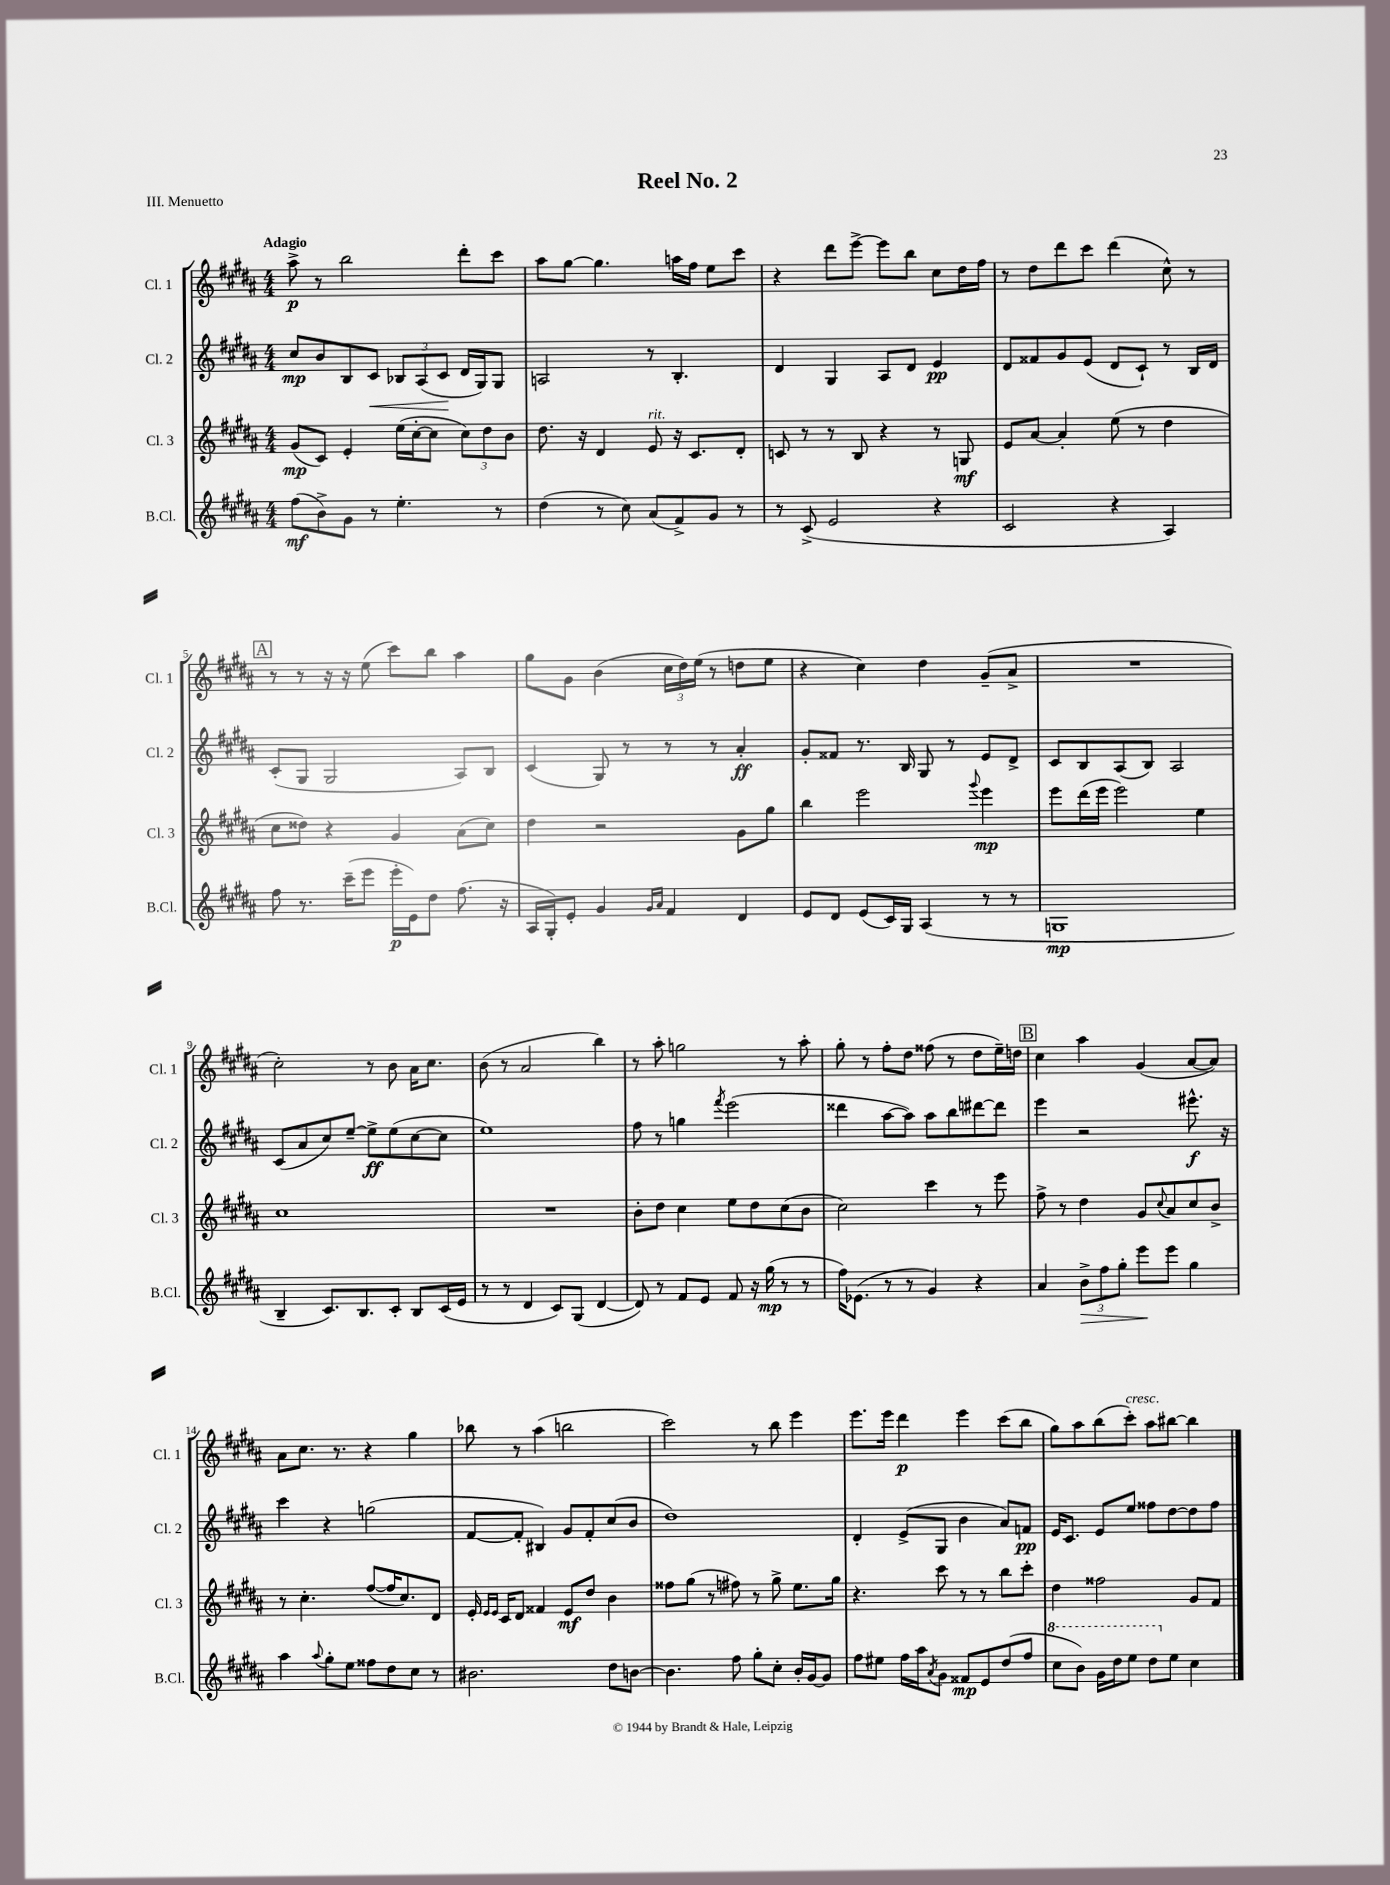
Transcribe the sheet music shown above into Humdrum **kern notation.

**kern	**dynam	**kern	**dynam	**kern	**dynam	**kern	**dynam
*part4	*part4	*part3	*part3	*part2	*part2	*part1	*part1
*staff4	*staff4	*staff3	*staff3	*staff2	*staff2	*staff1	*staff1
*I"B.Cl.	*	*I"Cl. 3	*	*I"Cl. 2	*	*I"Cl. 1	*
*I'B.Cl.	*	*I'Cl. 3	*	*I'Cl. 2	*	*I'Cl. 1	*
*clefG2	*	*clefG2	*	*clefG2	*	*clefG2	*
*k[f#c#g#d#a#]	*	*k[f#c#g#d#a#]	*	*k[f#c#g#d#a#]	*	*k[f#c#g#d#a#]	*
*M4/4	*	*M4/4	*	*M4/4	*	*M4/4	*
=1	=1	=1	=1	=1	=1	=1	=1
!	!	!	!	!	!	!LO:TX:a:B:t=Adagio	!
(8ff#\L	mf	(8g#/L	mp	8cc#/L	mp	8aa#^\	p
8b^\)	.	8c#/J)	.	8b/	.	8r	.
8g#\J	.	4e'/	.	8B/	.	2bb\	.
!	!	!	!	!	!LO:HP:b	!	!
8r	.	.	.	8c#/J	<	.	.
4.ee'\	.	(16ee\LL	.	12B-X/L	.	.	.
.	.	[16cc#'\J	.	.	.	.	.
.	.	.	.	(12A#/	.	.	.
.	.	8cc#\J]	.	.	.	.	.
.	.	.	.	12c#/J	.	.	.
.	.	12cc#\L)	.	16d#/LL	[	8ddd#'\L	.
.	.	.	.	16G#/J)	.	.	.
.	.	12dd#\	.	.	.	.	.
8r	.	.	.	8G#/J	.	8ccc#\J	.
.	.	12b\J	.	.	.	.	.
=2	=2	=2	=2	=2	=2	=2	=2
(4dd#\	.	8.dd#\	.	2An/	.	8aa#\L	.
.	.	.	.	.	.	[8gg#\J	.
.	.	16r	.	.	.	.	.
8r	.	4d#/	.	.	.	4.gg#\]	.
8cc#\)	.	.	.	.	.	.	.
!	!	!LO:TX:a:i:t=rit.	!	!	!	!	!
(8a#/L	.	8e/	.	8r	.	.	.
8f#^/)	.	16r	.	4.B'/	.	16aan\LL	.
.	.	8.c#/L	.	.	.	16ff#\JJ	.
8g#/J	.	.	.	.	.	8ee\L	.
8r	.	8d#'/J	.	.	.	8ccc#\J	.
=3	=3	=3	=3	=3	=3	=3	=3
8r	.	8cn/	.	4d#/	.	4r	.
(8c#^/	.	8r	.	.	.	.	.
2e/	.	8r	.	4G#/	.	8ddd#\L	.
.	.	8B/	.	.	.	[8eee^\J	.
.	.	4r	.	8A#/L	.	8eee\L]	.
.	.	.	.	8d#/J	.	8bb\J	.
4r	.	8r	.	4e/	pp	8cc#\L	.
.	.	8Gn/	mf	.	.	16dd#\L	.
.	.	.	.	.	.	16ff#\JJ	.
=4	=4	=4	=4	=4	=4	=4	=4
2c#/	.	8e/L	.	8d#/L	.	8r	.
.	.	[8a#/J	.	8f##X/	.	8dd#\L	.
.	.	4a#'/]	.	8g#/	.	8ddd#\	.
.	.	.	.	(8e/J	.	8ccc#\J	.
4r	.	(8ee\	.	8d#/L	.	(4ddd#\	.
.	.	8r	.	8c#`/J)	.	.	.
4A#/)	.	4dd#\	.	8r	.	8cc#^^\)	.
.	.	.	.	16B/LL	.	8r	.
.	.	.	.	16d#/JJ	.	.	.
!!LO:LB:g=z
!!LO:REH:place=s1:t=A
=5	=5	=5	=5	=5	=5	=5	=5
8ff#\	.	8cc#\L	.	(8c#'/L	.	8r	.
8.r	.	8dd##X\J)	.	8G#/J	.	8r	.
.	.	4r	.	2G#/	.	16r	.
(16ccc#~\KL	.	.	.	.	.	16r	.
8eee\J	.	.	.	.	.	(8ee\	.
16eee'\LL	p	4g#/	.	.	.	8ccc#\L)	.
16e\J)	.	.	.	.	.	.	.
8dd#\J	.	.	.	.	.	8bb\J	.
(8.ff#\	.	(8a#\L	.	8A#/L)	.	4aa#\	.
.	.	8cc#\J)	.	8B/J	.	.	.
16r	.	.	.	.	.	.	.
=6	=6	=6	=6	=6	=6	=6	=6
16A#/LL	.	4dd#\	.	(4c#/	.	8gg#\L	.
16G#'/J)	.	.	.	.	.	.	.
8e'/J	.	.	.	.	.	8g#\J	.
4g#/	.	2r	.	8G#/)	.	(4b\	.
.	.	.	.	8r	.	.	.
16qqg#/LL	.	.	.	.	.	.	.
16qqa#/JJ	.	.	.	.	.	.	.
4f#/	.	.	.	8r	.	24cc#\LL	.
.	.	.	.	.	.	24dd#\)	.
.	.	.	.	.	.	(24ee\JJ	.
.	.	.	.	8r	.	8r	.
4d#/	.	8g#\L	.	4a#'/	ff	8ddn\L	.
.	.	8gg#\J	.	.	.	8ee\J	.
=7	=7	=7	=7	=7	=7	=7	=7
8e/L	.	4bb\	.	8g#'/L	.	4r	.
8d#/J	.	.	.	8f##X/J	.	.	.
(8e/L	.	2eee\	.	8.r	.	4cc#\)	.
16c#/L)	.	.	.	.	.	.	.
16G#/JJ	.	.	.	16B/	.	.	.
(4A#/	.	.	.	8G#/	.	4dd#\	.
.	.	.	.	8r	.	.	.
.	.	8qqggg#/	.	.	.	.	.
8r	.	4eee\	mp	8e/L	.	(8g#~/L	.
8r	.	.	.	8d#^/J	.	8a#^/J	.
=8	=8	=8	=8	=8	=8	=8	=8
1Gn	mp	8eee\L	.	8c#/L	.	1r	.
.	.	(16ddd#\L	.	8B/	.	.	.
.	.	16eee\JJ	.	.	.	.	.
.	.	2eee\)	.	(8A#/	.	.	.
.	.	.	.	8B/J)	.	.	.
.	.	.	.	2A#/	.	.	.
.	.	4ee\	.	.	.	.	.
!!LO:LB:g=z
=9	=9	=9	=9	=9	=9	=9	=9
4B~/	.	1cc#	.	(8c#/L	.	2cc#'\)	.
.	.	.	.	8a#/	.	.	.
8.c#/L)	.	.	.	8cc#/)	.	.	.
.	.	.	.	[8ee~/J	.	.	.
8.B/	.	.	.	.	.	.	.
.	.	.	.	8ee^\L]	ff	8r	.
8c#'/J	.	.	.	(8ee\	.	8b\	.
8B/L	.	.	.	[8cc#\	.	16a#\KL	.
.	.	.	.	.	.	8.cc#\J	.
(16c#/L	.	.	.	8cc#\J]	.	.	.
16e/JJ	.	.	.	.	.	.	.
=10	=10	=10	=10	=10	=10	=10	=10
8r	.	1r	.	1ee)	.	(8b\	.
8r	.	.	.	.	.	8r	.
4d#/	.	.	.	.	.	2a#/	.
8c#/L)	.	.	.	.	.	.	.
(8G#/J	.	.	.	.	.	.	.
[4d#/	.	.	.	.	.	4bb\)	.
=11	=11	=11	=11	=11	=11	=11	=11
8d#/])	.	8b'\L	.	8ff#\	.	8r	.
8r	.	8dd#\J	.	8r	.	8aa#'\	.
8f#/L	.	4cc#\	.	4ggn\	.	2ggn\	.
8e/J	.	.	.	.	.	.	.
.	.	.	.	8qfff#/	.	.	.
8f#/	.	8ee\L	.	(2eee\	.	.	.
16r	.	8dd#\	.	.	.	.	.
(16gg#\	mp	.	.	.	.	.	.
8r	.	(8cc#\	.	.	.	8r	.
8r	.	8b\J	.	.	.	8aa#'\	.
=12	=12	=12	=12	=12	=12	=12	=12
16ff#\KL)	.	2cc#\)	.	4ddd##X\	.	8gg#'\	.
(8.e-X\J	.	.	.	.	.	.	.
.	.	.	.	.	.	8r	.
8r	.	.	.	[8aa#\L	.	8ff#'\L	.
8r	.	.	.	8aa#\J])	.	8dd#\J	.
4g#/)	.	4ccc#\	.	8aa#\L	.	(8ff##X\	.
.	.	.	.	8bb\	.	8r	.
4r	.	8r	.	[8ddd#X\	.	8dd#\L	.
.	.	8eee\	.	8ddd#\J]	.	16ee~\L)	.
.	.	.	.	.	.	16ddn\JJ	.
!!LO:REH:place=s1:t=B
=13	=13	=13	=13	=13	=13	=13	=13
4a#/	.	8ff#^\	.	4eee\	.	4cc#\	.
.	.	8r	.	.	.	.	.
!	!LO:HP:b	!	!	!	!	!	!
12b^\L	>	4dd#\	.	2r	.	4aa#\	.
12ff#\	.	.	.	.	.	.	.
12gg#'\J	.	.	.	.	.	.	.
8eee\L	.	8g#/L	.	.	.	(4g#/	.
.	.	8qqcc#/	.	.	.	.	.
8eee\J	]	8a#/	.	.	.	.	.
4gg#\	.	8cc#/	.	8.eee#X^^\	f	[8a#/L	.
.	.	8b^/J	.	.	.	8a#/J])	.
.	.	.	.	16r	.	.	.
!!LO:LB:g=z
=14	=14	=14	=14	=14	=14	=14	=14
4aa#\	.	8r	.	4ccc#\	.	8a#\L	.
.	.	4.cc#'\	.	.	.	8.cc#\J	.
8qqaa#/	.	.	.	.	.	.	.
8gg#'\L	.	.	.	4r	.	.	.
.	.	.	.	.	.	8.r	.
8ee\J	.	.	.	.	.	.	.
8ff##X\L	.	([8ff#/L	.	(2ggn\	.	4r	.
8dd#\	.	16ff#/K]	.	.	.	.	.
.	.	8.cc#/)	.	.	.	.	.
8cc#\J	.	.	.	.	.	4gg#\	.
8r	.	8d#/J	.	.	.	.	.
=15	=15	=15	=15	=15	=15	=15	=15
2.b#X\	.	16e'/	.	[8f#/L	.	8bb-X\	.
.	.	16qqe/LL	.	.	.	.	.
.	.	16qqe/JJ	.	.	.	.	.
.	.	16c#/KL	.	.	.	.	.
.	.	8d#/J	.	8f#'/J]	.	8r	.
.	.	4f##X/	.	4B#X/)	.	(4aa#\	.
.	.	8e/L	mf	8g#/L	.	2bbn\	.
.	.	8dd#/J	.	8f#'/	.	.	.
8dd#\L	.	4b\	.	(8cc#/	.	.	.
[8bn\J	.	.	.	8b/J	.	.	.
=16	=16	=16	=16	=16	=16	=16	=16
4.b\]	.	8ff##X\L	.	1dd#)	.	2ccc#\)	.
.	.	(8gg#\J	.	.	.	.	.
.	.	8r	.	.	.	.	.
8ff#\	.	8ff#X\)	.	.	.	.	.
8gg#'\L	.	8r	.	.	.	8r	.
8cc#'\J	.	8gg#^\	.	.	.	8bb\	.
16b'/LL	.	8.ee\L	.	.	.	4eee\	.
[16g#/J	.	.	.	.	.	.	.
8g#/J]	.	.	.	.	.	.	.
.	.	16gg#\Jk	.	.	.	.	.
=17	=17	=17	=17	=17	=17	=17	=17
8ff#\L	.	4.r	.	4d#'/	.	8.eee\L	.
8ee#X\J	.	.	.	.	.	.	.
.	.	.	.	.	.	16eee\Jk	.
16ff#\LL	.	.	.	(8e^/L	.	4ddd#\	p
16aa#\J	.	.	.	.	.	.	.
8qa#/	.	.	.	.	.	.	.
8g#\J	.	8ccc#\	.	8G#/J	.	.	.
8f##X/L	mp	8r	.	4b\	.	4eee\	.
8e/	.	8r	.	.	.	.	.
(8dd#/	.	8bb\L	.	8a#/L)	.	(8ccc#\L	.
8ff#/J	.	8ccc#'\J	.	8fn/J	pp	8bb\J	.
=18	=18	=18	=18	=18	=18	=18	=18
*8va	*	*	*	*	*	*	*
8ccc#\L	.	4dd#\	.	16e/KL	.	8gg#\L)	.
.	.	.	.	8.c#/J	.	.	.
8bb\J)	.	.	.	.	.	8aa#\	.
16gg#\LL	.	2ff##X\	.	8e/L	.	(8bb\	.
16ddd#\J	.	.	.	.	.	.	.
!	!	!	!	!	!	!LO:TX:a:i:t=cresc.	!
8eee\J	.	.	.	8ee/J	.	8ccc#'\J)	.
8ddd#\L	.	.	.	8ff##X\L	.	8aa#\L	.
*X8va	*	*	*	*	*	*	*
8ee\J	.	.	.	[8dd#\	.	[8bb#X\J	.
4cc#\	.	8g#/L	.	8dd#\]	.	4bb#\]	.
.	.	8f#/J	.	8ff##\J	.	.	.
==	==	==	==	==	==	==	==
*-	*-	*-	*-	*-	*-	*-	*-
